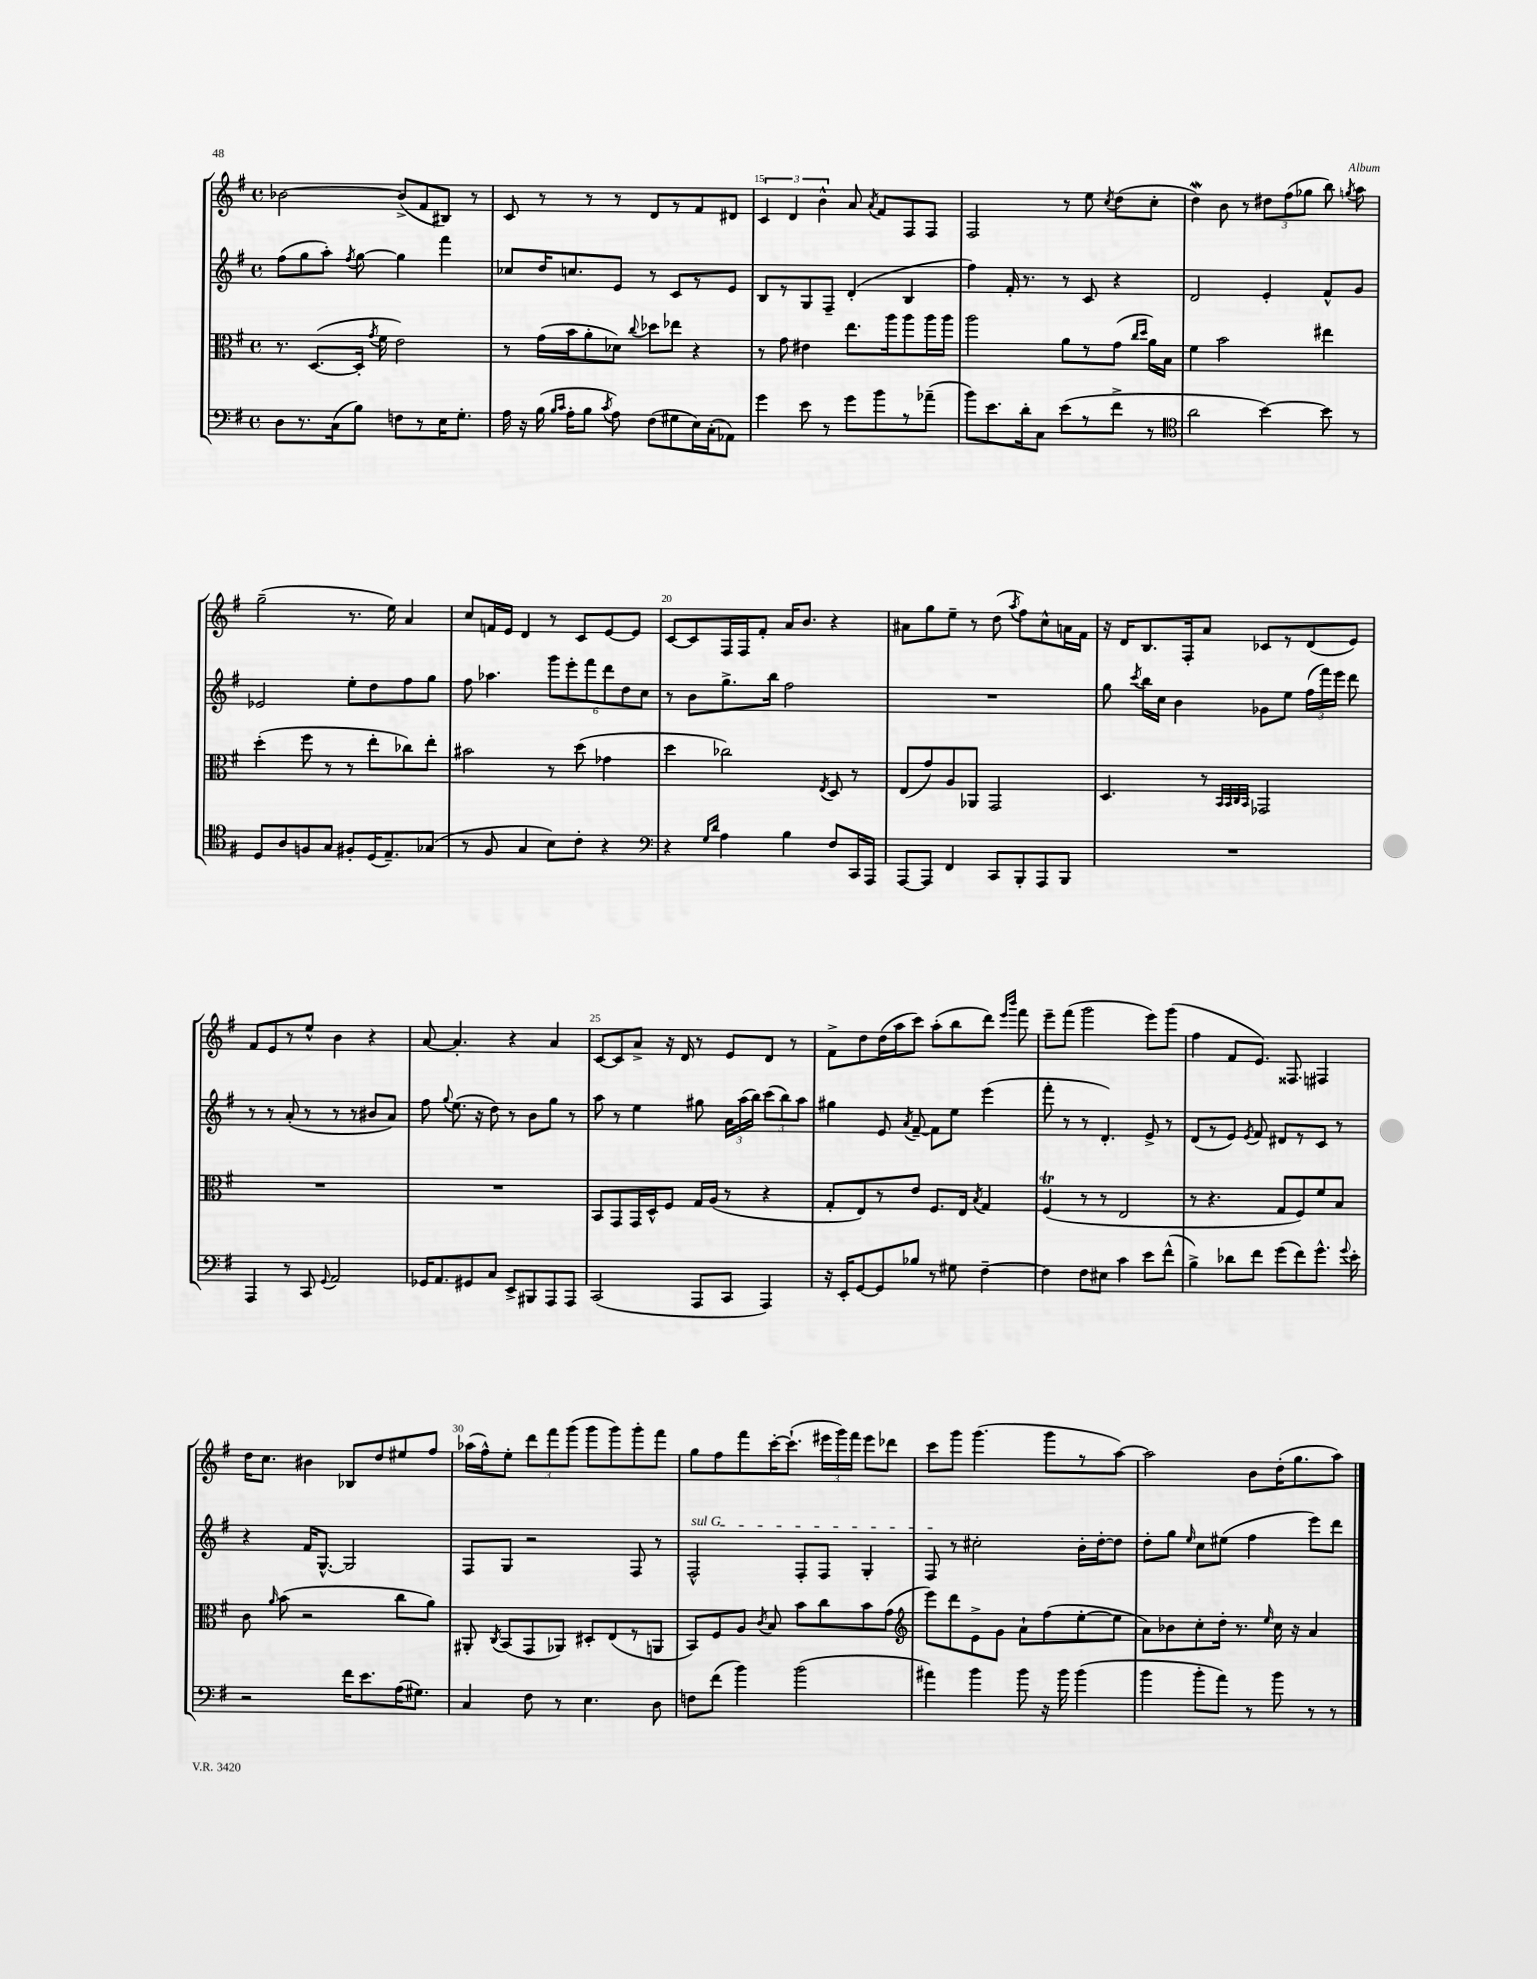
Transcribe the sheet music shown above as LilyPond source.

<<
\new StaffGroup <<
\new Staff = "s0" {
    \clef treble \key g \major \defaultTimeSignature \time 4/4
    \autoBeamOff bes'2~ bes'8[->( fis'8 bis8]) r8 |
    c'8 r8 r8 r8 d'8[ r8 fis'8 dis'8] |
    \tuplet 3/2 { c'4 d'4 b'4-^ } a'8 \acciaccatura { a'8 } fis'8[ fis8 fis8] |
    fis2 r8 e''8 \acciaccatura { c''8 } d''8[( c''8]-. |
    d''4\mordent) b'8 r8 \tuplet 3/2 { dis''8[ fis''8( ges''8] } b''8) \acciaccatura { g''8 } a''8 |
    g''2--( r8. e''16) a'4 |
    c''8[ f'16 e'16] d'4 r8 c'8[ e'8~ e'8] |
    c'8[~ c'8 fis16 fis16 fis'8]-. a'16[ b'8.] r4 |
    ais'8[ g''8 e''8]-- r8 d''8( \acciaccatura { a''8 } fis''8[) c''8-^ a'16 fis'16] |
    r16 d'16[ b8. fis16-. a'8] ces'8[ r8 d'8( e'8]) |
    fis'8[ e'8 r8 e''8]-^ b'4 r4 |
    a'8~ a'4.-. r4 a'4 |
    c'8[~ c'8 a'8]-> r16 d'16 r8 e'8[ d'8] r8 |
    fis'8[-> d''8 d''16( a''16 c'''8]) a''8[-.( b''8 d'''8]) \grace { e'''16[ b'''16] } fis'''8 |
    e'''8[-- fis'''8]( g'''2 e'''8[) g'''8]( |
    fis''4 fis'8[ e'8.]) fisis8. fis4 |
    d''16[ c''8.] bis'4 bes8[ d''8 eis''8 fis''8] |
    aes''16[( fis''16-^) e''8]-. \tuplet 3/2 { d'''8[ fis'''8 g'''8]( } g'''8[ g'''8) g'''8-. fis'''8] |
    g''8[ fis''8 fis'''8 c'''16~-. c'''8.]-!( \tuplet 3/2 { eis'''16[ g'''16) fis'''16] } eis'''8[ des'''8] |
    c'''8[ g'''8] g'''4.( g'''8[ r8 a''8]~) |
    a''2 b'8[ d''16-.( g''8. a''8]) \bar "|." |
}
\new Staff = "s1" {
    \clef treble \key g \major \defaultTimeSignature \time 4/4
    \autoBeamOff fis''8[( g''8 a''8]-.) \acciaccatura { fis''8 } g''8~ g''4 fis'''4 |
    ces''8[ d''16 c''8. e'8] r8 c'8[ r8 e'8] |
    b8[ r8 g8 fis8]-- d'4-.( b4 |
    fis''4) fis'16-. r8. r8 c'8 r4 |
    d'2 e'4-. fis'8[-^ g'8] |
    ees'2 e''8[-. d''8 fis''8 g''8] |
    fis''8 aes''4. \tuplet 6/4 { g'''8[ e'''8-. fis'''8 d'''8 d''8 c''8] } |
    r8 b'8[ g''8.-> b''16] fis''2 |
    R1 |
    g''8 \acciaccatura { c'''8 } b''16[ c''16] b'4 ges'8[ e''8] \tuplet 3/2 { fis''16[( fis'''16) e'''16] } d'''8 |
    r8 r8 a'8-.( r8 r8 r8 bis'8[ a'8]) |
    fis''8 \appoggiatura { g''8 } e''8.( r16 d''8) r8 b'8[ g''8] r8 |
    a''8 r8 e''4 gis''8 \tuplet 3/2 { a'16[ a''16( b''16]) } \tuplet 3/2 { c'''8[( b''8) a''8] } |
    gis''4 e'8 \acciaccatura { a'8 } fis'8~-- fis'8[ e''8] e'''4( |
    fis'''8-. r8 r8 d'4.-.) e'8-> r8 |
    d'8[( r8 e'8]) \acciaccatura { e'8 } fis'8 dis'8[ r8 c'8] r8 |
    r4 fis'16[ g8.]~-^ g2 |
    fis8[ g8] r2 fis8 r8 |
    \once \override TextSpanner.bound-details.left.text = \markup { \italic "sul G" } fis2-^\startTextSpan fis8[-. fis8] g4-. |
    fis8\stopTextSpan r8 cis''2-. b'16[-. d''16~-. d''8] |
    d''8[-. g''8] \grace { e''16 } c''8[ eis''8]( fis''4 e'''8[) d'''8] \bar "|." |
}
\new Staff = "s2" {
    \clef alto \key g \major \defaultTimeSignature \time 4/4
    \autoBeamOff r8. d8.[~( d16]-. \acciaccatura { g'8 } fis'16 e'2) |
    r8 g'16[( b'16 a'8-. des'8]) \appoggiatura { c''8 } des''8[ ees''8] r4 |
    r8 g'8 eis'4 e''8.[ a''16 a''8 a''16 a''16] |
    a''2 a'8[ r8 g'8]( \grace { c''16[ d''16] } a'16[) b16] |
    fis'4 b'2 eis''4 |
    d''4-.( fis''8 r8 r8 e''8[-. ces''8) e''8]-. |
    bis'2 r8 d''8( ges'4 |
    d''4 ces''2) \acciaccatura { e8 } d8 r8 |
    e8[( g'8) a8 aes,8] g,2 |
    d4. r8 \grace { b,32[ b,32 c32 b,32] } ges,2 |
    R1 |
    R1 |
    b,8[ g,8 g,16 d16-^ fis8] g16[ a16]( r8 r4 |
    g8[-. e8) r8 e'8] fis8.[ e16] \acciaccatura { b8 } g4 |
    fis4\trill( r8 r8 e2 |
    r8 r4. g8[ fis8) fis'8 b8] |
    c'8 \grace { a'16 } b'8( r2 c''8[ a'8]) |
    ais,8-. \acciaccatura { c8 } b,8[( g,8 aes,8]) dis8[-. e8( r8 a,8] |
    b,8[) fis8 a8] \acciaccatura { c'8 } b8 b'8[ c''8 b'8 g'8]( |
    \clef treble e'''8[) d'''8 e'8-> g'8] a'8[-! fis''8( e''8~-. e''8] |
    a'8[) bes'8 c''8-. d''16]-. r8. \grace { e''16 } c''16 r16 a'4 \bar "|." |
}
\new Staff = "s3" {
    \clef bass \key g \major \defaultTimeSignature \time 4/4
    \autoBeamOff d8[ r8. c16( b8]) f8[ r8 e16 g8.]-. |
    a16 r16 b16( \grace { b16[ c'16] } a16[-. b8] \acciaccatura { c'8 } a8) fis8[( gis8 e16) c16-.( aes,8]) |
    g'4 e'8 r8 g'8[ b'8 r8 aes'8]--( |
    b'8[) e'8. d'16-. c8] e'8[( r8 fis'8]-> r8 |
    \clef tenor a'2 b'4~) b'8 r8 |
    d8[ a8 f8 g8] fis8[-. d16( e8.--) ges8]( |
    r8 fis8 g4 b8[) c'8]-. r4 |
    \clef bass r4 \grace { g16[ d'16] } a4 b4 fis8[ c,16 a,,16] |
    a,,8[~ a,,8] fis,4 c,8[ b,,8-. a,,8 b,,8] |
    R1 |
    a,,4 r8 c,8 \appoggiatura { g,8 } a,2 |
    ges,16[ a,8. gis,8 c8] e,8[-> bis,,8 a,,8 a,,8] |
    c,2( a,,8[ c,8] a,,4) |
    r16 e,16[-. g,8~ g,8 bes8] r8 gis8 fis4~-- |
    fis4 fis8[ eis8] c'4 e'8[ fis'8]-^( |
    b4->) des'8[ fis'8] g'8[( fis'8) g'8.]-^ \appoggiatura { g'8 } e'16-. |
    r2 fis'16[ e'8. a16( gis8.]) |
    c4 fis8 r8 e4. d8 |
    f8[ fis'8]( b'4) b'2( |
    ais'4) b'4 b'8 r16 b'16 b'4( |
    b'4 b'8[-. a'8]) r8 b'8 r8 r8 \bar "|." |
}
>>
>>
\layout { \context { \Score currentBarNumber = #13 \override BarNumber.break-visibility = ##(#f #t #t) barNumberVisibility = #(every-nth-bar-number-visible 5) } }
